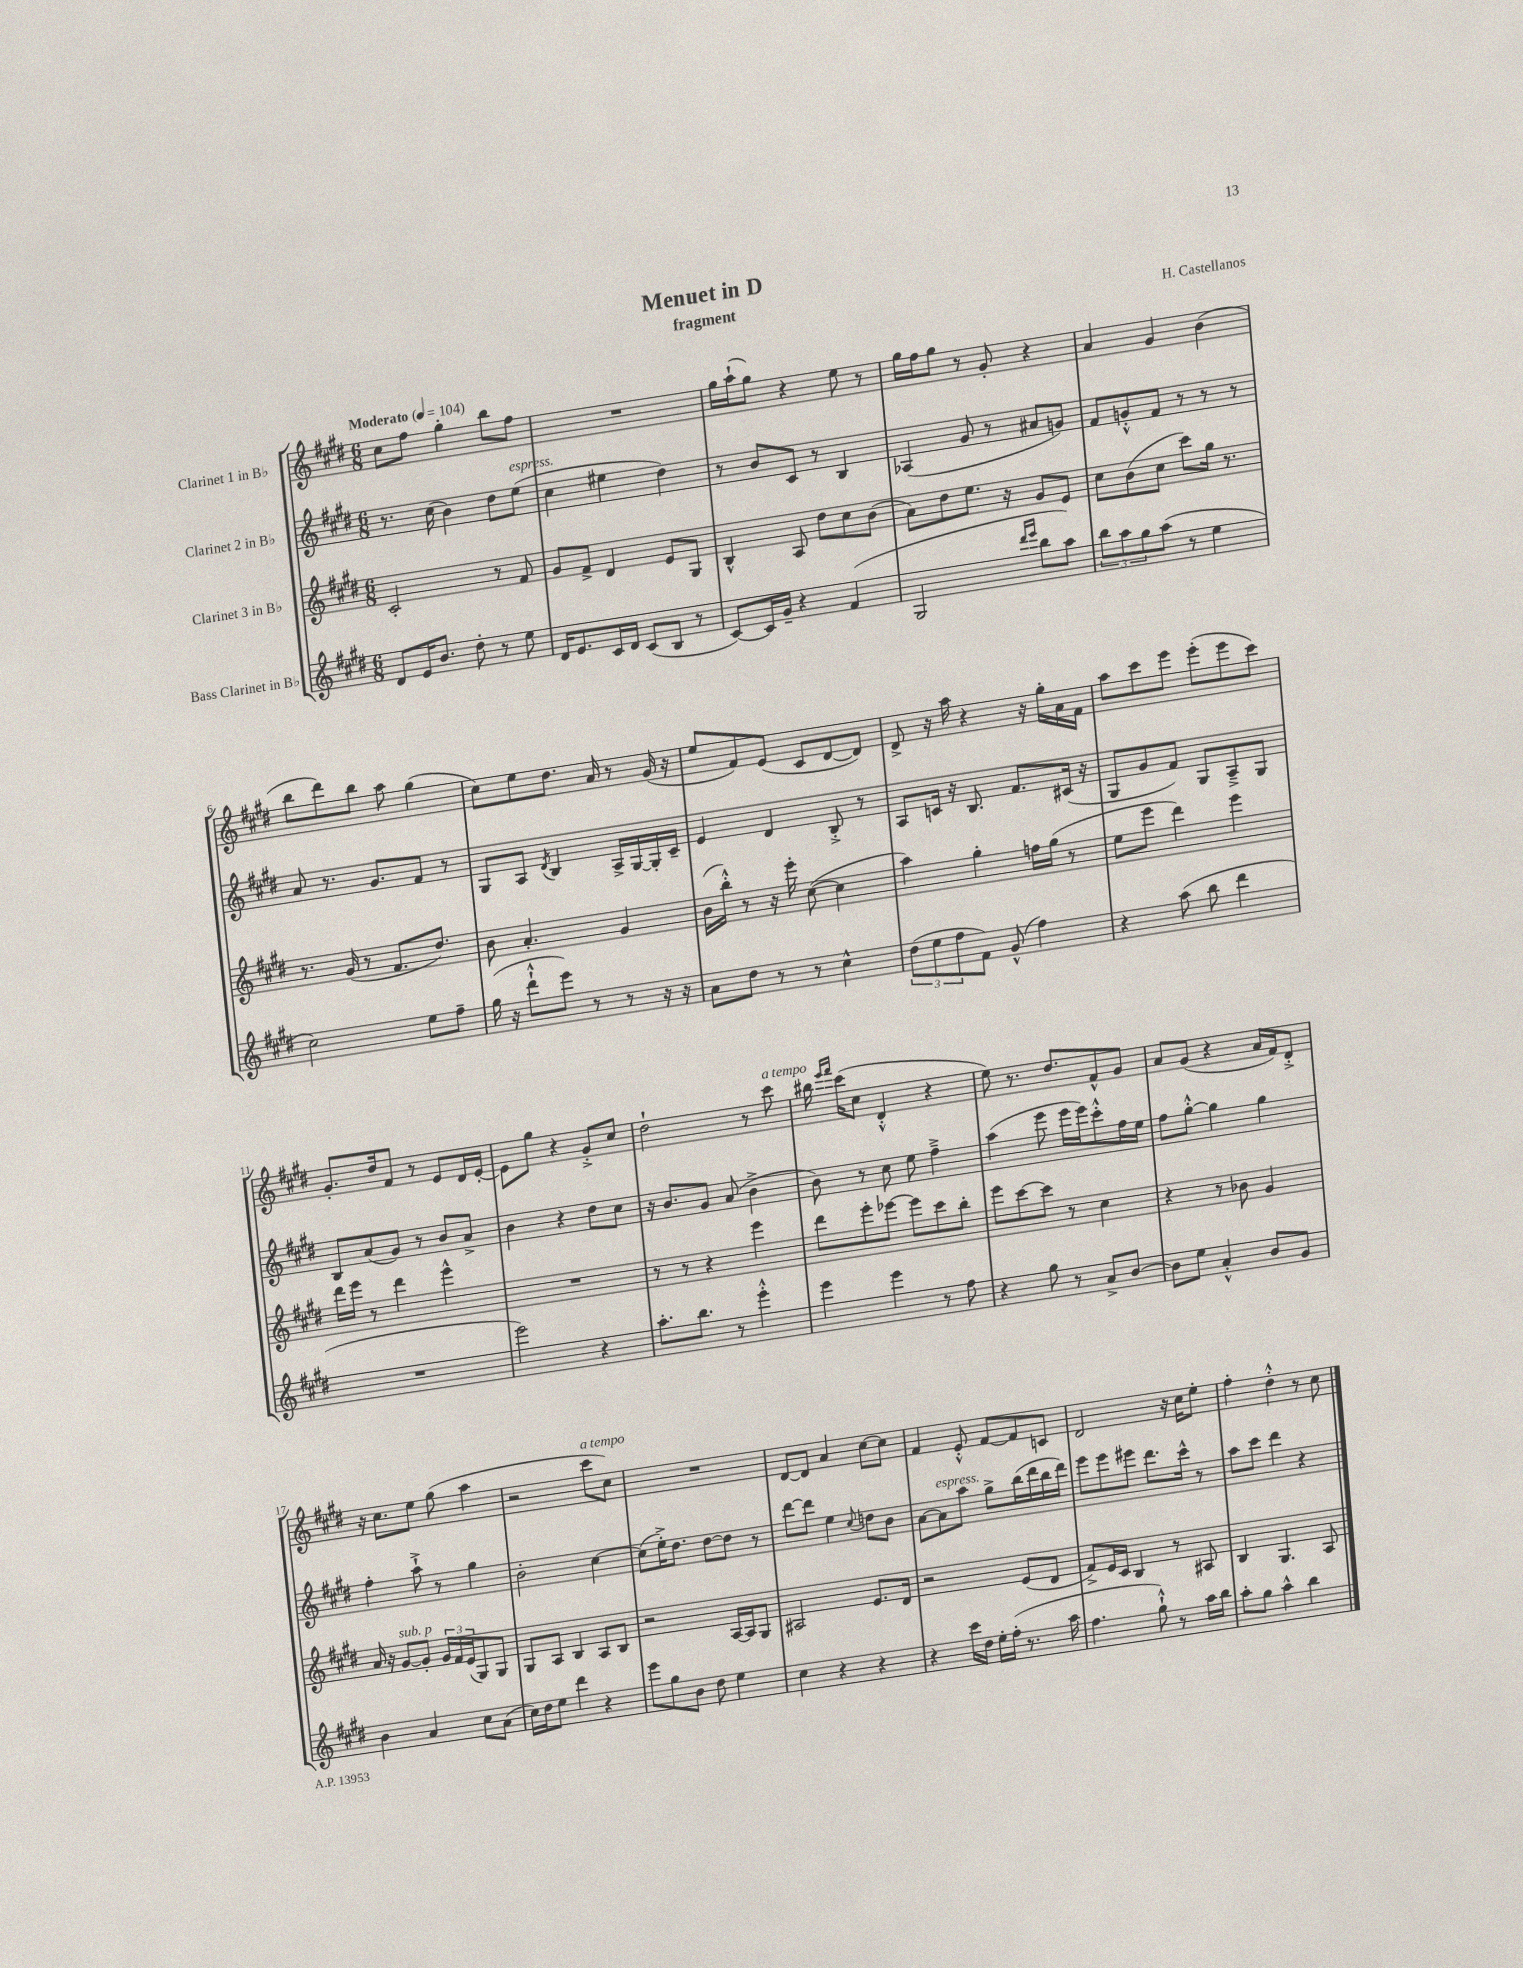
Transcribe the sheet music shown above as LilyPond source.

\header { title = "Menuet in D" composer = "H. Castellanos" subtitle = "fragment" }
<<
\new StaffGroup <<
\new Staff = "s0" \with { instrumentName = "Clarinet 1 in Bb" } {
    \clef treble \key e \major \numericTimeSignature \time 6/8 \tempo "Moderato" 4 = 104
    cis''8 fis''8 gis''4-. b''8 fis''8 |
    R2. |
    gis''16 a''16-!( gis''8) r4 e''8 r8 |
    gis''16 fis''16 gis''8 r8 gis'8-. r4 |
    a'4 gis'4 b'4( |
    b''8 dis'''8) b''8 a''8 gis''4( |
    cis''8) e''8 dis''8. a'16 r8 gis'16( r16 |
    e''8 fis'8) e'8( cis'8 dis'8~ dis'8) |
    dis'8-> r16 a''16 r4 r16 gis''16-. a'16 fis'16 |
    a''8 cis'''8 e'''8 e'''8-.( e'''8 cis'''8) |
    gis'8.-. dis''16 fis'8 r8 e'8 dis'16 e'16~-. |
    e'8 gis''8 r4 gis'8-.-> cis''8 |
    dis''2-! r8 cis'''8^\markup { \italic "a tempo" } |
    bis''16 \grace { e'''16 fis'''16 } cis'''16( cis''8 dis'4-.-^ r4 |
    e''8) r8. dis''8. fis'8-^ gis'8 |
    a'8 gis'8( r4 a'16 fis'16) dis'8-.-> |
    r16 cis''8. e''8 gis''8( a''4 |
    r2 cis'''8^\markup { \italic "a tempo" } cis''8) |
    R2. |
    dis'8~ dis'8 a'4 cis''8~ cis''8 |
    fis'4 e'8-.-^ fis'8~ fis'8 c'8 |
    dis'2 r16 cis''16 e''8-. |
    fis''4-. dis''4-.-^ r8 cis''8 \bar "|." |
}
\new Staff = "s1" \with { instrumentName = "Clarinet 2 in Bb" } {
    \clef treble \key e \major \numericTimeSignature \time 6/8
    r8. cis''16( b'4) dis''8 e''8^\markup { \italic "espress." }( |
    cis''4 eis''4 dis''4) |
    r8 b'8 cis'8 r8 b4 |
    aes4( gis'8 r8 ais'8 g'8) |
    fis'8 g'8-.-^ fis'8 r8 r8 r8 |
    a'8 r8. gis'8. fis'8 r8 |
    gis8 a8 \acciaccatura { dis'8 } b4 a16-> gis16~ gis16-. cis'16-- |
    e'4 dis'4 b8-.-> r8 |
    a8 c'16 r16 b8. fis'8. cis'16( r16 |
    gis8 gis'8 fis'8) gis8 a8---> gis8 |
    b8 a'8( gis'8) r8 b'8 a'8-> |
    b'4 r4 dis''8 cis''8 |
    r16 b'8. gis'8 a'8( b'4-> |
    b'8) r8 cis''8 e''8 fis''4---> |
    a''4( e'''8 e'''16 e'''16) cis'''8-.-^ fis''16 e''16 |
    fis''8 gis''8~-.-^ gis''4 gis''4 |
    fis''4-. a''8-!-> r8 gis''4 |
    b'2-. cis''4~ |
    cis''8( e''16-.->) dis''8. dis''8~ dis''8 r8 |
    dis'''8~ dis'''8 e''4 \appoggiatura { cis''8 } d''8 b'8 |
    a'8~ a'8^\markup { \italic "espress." } a''8 gis''8-> b''16( dis'''16 b''16 dis'''16) |
    e'''8 e'''8 eis'''8 dis'''8. cis'''16-^ r8 |
    a''8 cis'''8 dis'''4 r4 \bar "|." |
}
\new Staff = "s2" \with { instrumentName = "Clarinet 3 in Bb" } {
    \clef treble \key e \major \numericTimeSignature \time 6/8
    cis'2-. r8 fis'8 |
    gis'8 fis'8-> dis'4 e'8 gis8 |
    b4-^ a8 dis''8 cis''8 b'8( |
    a'8) dis''8 e''8. r16 gis'8 e'8 |
    cis''8 b'8( cis''8 cis'''8) gis''16 r8. |
    r8. gis'16( r8 fis'8. dis''8.) |
    b'8 a'4.-. gis'4 |
    b'16( b''16-.-^) r8 r16 e'''16-. cis''8~( cis''4 |
    a''4) gis''4-. f''16 gis''16( r8 |
    e''8 e'''8 dis'''4) e'''4 |
    dis'''16 e'''16 r8 dis'''4 e'''4-^ |
    R2. |
    r8 r8 r4 e'''4 |
    dis'''8 e'''8-. ees'''8~ ees'''8 cis'''8 b''8-. |
    e'''8 cis'''8~ cis'''8 r8 cis''4 |
    r4 r8 bes'8 gis'4 |
    a'16 r16 gis'8~^\markup { \italic "sub. p" } gis'8-. \tuplet 3/2 { gis'16 fis'16 e'16( } gis8) gis8 |
    gis8 a8 b4 a8 b8 |
    r2 a16~ a16 gis8 |
    ais2 e'8. dis'16 |
    r2 e'8( dis'8 |
    fis'8->) e'16 cis'16 b4 r8 ais8 |
    b4 gis4. a8 \bar "|." |
}
\new Staff = "s3" \with { instrumentName = "Bass Clarinet in Bb" } {
    \clef treble \key e \major \numericTimeSignature \time 6/8
    dis'8 e'16 b'8. dis''8-. r8 e''8 |
    dis'16 e'8. cis'16 dis'16 cis'8( b8 r8 |
    cis'8~) cis'16 gis'16-- r4 fis'4( |
    gis2 \grace { dis'''16 e'''16 } b''8 a''8) |
    \tuplet 3/2 { b''8 a''8 gis''8 } a''8( r8 e''4 |
    cis''2) e''8 fis''8-- |
    gis''16( r16 dis'''8-!-^ e'''8) r8 r8 r16 r16 |
    a'8 dis''8 r8 r8 cis''4-^ |
    \tuplet 3/2 { dis''8( e''8 fis''8 } fis'8) gis'8-^( fis''4) |
    r4 a''8( b''8 dis'''4 |
    R2. |
    e'''2) r4 |
    a''8.-. b''8. r8 e'''4-.-^ |
    e'''4 e'''4 r8 fis''8 |
    r4 gis''8 r8 a'8-> b'8~ |
    b'8 e''8 a'4-.-^ b'8 gis'8 |
    b'4 a'4 cis''8 a'8( |
    cis''16) dis''16 e''8 dis'''4 r4 |
    e'''8 gis''8 b'8 dis''8 e''4 |
    cis''4 r4 r4 |
    r4 cis'''16 dis''16 e''16-. fis''16-.( r8. a''16 |
    fis''4. gis''8-!-^) r8 a''16 b''16 |
    a''8-. gis''8 a''4-^ b''4 \bar "|." |
}
>>
>>
